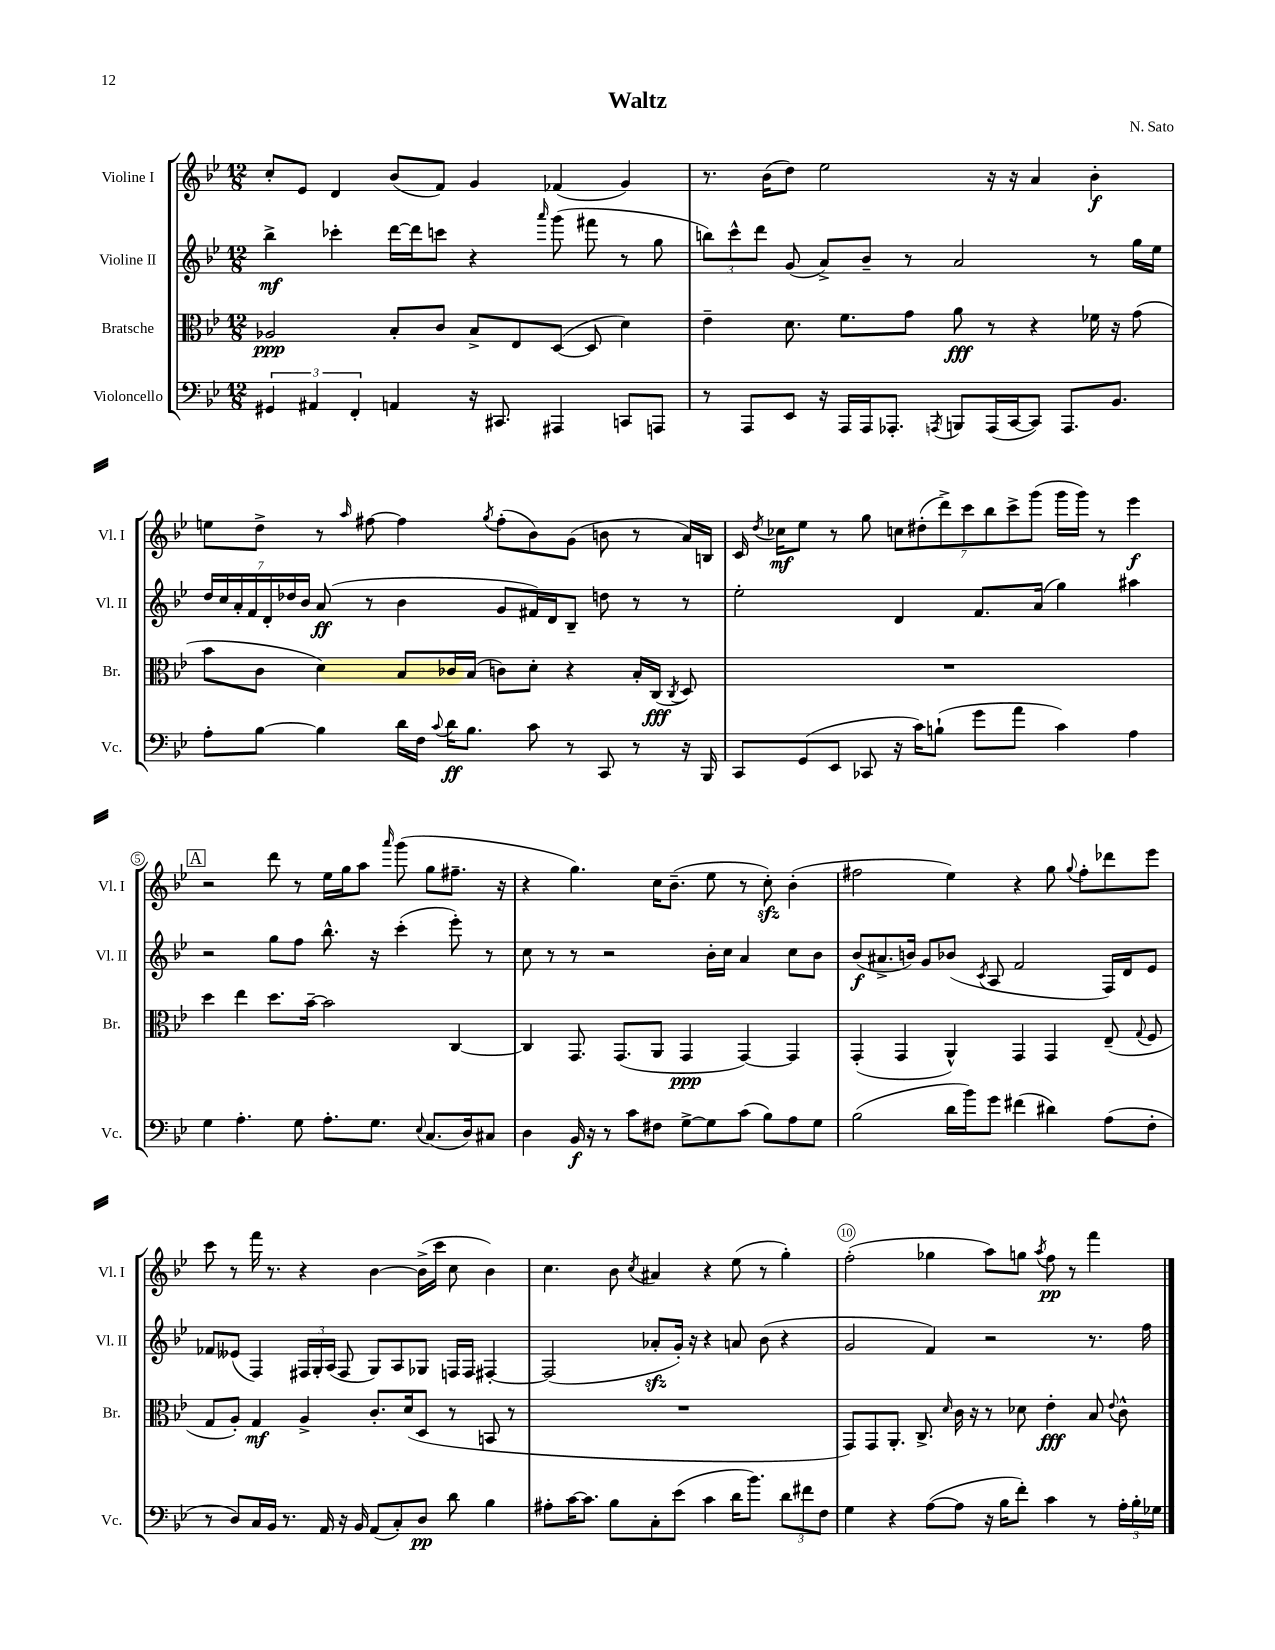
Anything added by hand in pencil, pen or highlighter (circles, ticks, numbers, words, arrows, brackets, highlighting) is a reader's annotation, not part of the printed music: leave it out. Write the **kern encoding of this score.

**kern	**dynam	**kern	**dynam	**kern	**dynam	**kern	**dynam
*part4	*part4	*part3	*part3	*part2	*part2	*part1	*part1
*staff4	*staff4	*staff3	*staff3	*staff2	*staff2	*staff1	*staff1
*I"Violoncello	*	*I"Bratsche	*	*I"Violine II	*	*I"Violine I	*
*I'Vc.	*	*I'Br.	*	*I'Vl. II	*	*I'Vl. I	*
*clefF4	*	*clefC3	*	*clefG2	*	*clefG2	*
*k[b-e-]	*	*k[b-e-]	*	*k[b-e-]	*	*k[b-e-]	*
*M12/8	*	*M12/8	*	*M12/8	*	*M12/8	*
=1	=1	=1	=1	=1	=1	=1	=1
6GG#X/	.	2A-X/	ppp	4bb-^\	mf	8cc'/L	.
.	.	.	.	.	.	8e-/J	.
6AA#X/	.	.	.	.	.	.	.
.	.	.	.	4ccc-X'\	.	4d/	.
6FF'/	.	.	.	.	.	.	.
4AAn/	.	8B-'/L	.	[16ddd\LL	.	(8b-/L	.
.	.	.	.	16ddd\J]	.	.	.
.	.	8c/J	.	8cccn\J	.	8f/J)	.
16r	.	8B-^/L	.	4r	.	4g/	.
8.CC#X/	.	.	.	.	.	.	.
.	.	8E-/	.	.	.	.	.
.	.	.	.	16qqaaa/	.	.	.
4AAA#X/	.	([8D/J	.	(8ggg\	.	(4f-X/	.
.	.	8D/]	.	8fff#X\	.	.	.
8CCn/L	.	4d\)	.	8r	.	4g/)	.
8AAAn/J	.	.	.	8gg\	.	.	.
=2	=2	=2	=2	=2	=2	=2	=2
8r	.	4e-~\	.	12bbn\L)	.	8.r	.
.	.	.	.	12ccc^^\	.	.	.
8AAA/L	.	.	.	.	.	.	.
.	.	.	.	12ddd\J	.	.	.
.	.	.	.	.	.	(16b-\KL	.
8EE-/J	.	8.d\	.	(8g/	.	8dd\J)	.
16r	.	.	.	8a^/L)	.	2ee-\	.
16AAA/LL	.	8.f\L	.	.	.	.	.
16AAA/J	.	.	.	8b-~/J	.	.	.
8.AAA-X'/J	.	.	.	.	.	.	.
.	.	8g\J	.	8r	.	.	.
8qAAAn/	.	.	.	.	.	.	.
8BBBn/L	.	8a\	fff	2a/	.	.	.
(16AAA/L	.	8r	.	.	.	16r	.
[16CC/J	.	.	.	.	.	16r	.
8CC/J])	.	4r	.	.	.	4a/	.
8.AAA/L	.	.	.	.	.	.	.
.	.	16f-X\	.	8r	.	4b-'\	f
8.BB-/J	.	16r	.	.	.	.	.
.	.	(8g\	.	16gg\LL	.	.	.
.	.	.	.	16ee-\JJ	.	.	.
!!LO:LB:g=z
=3	=3	=3	=3	=3	=3	=3	=3
8A'\L	.	8b-\L	.	28dd/LL	.	8een\L	.
.	.	.	.	28cc/	.	.	.
.	.	.	.	28a'/	.	.	.
.	.	.	.	28f/	.	.	.
[8B-\J	.	8c\J	.	.	.	8dd^\J	.
.	.	.	.	28d'/	.	.	.
.	.	.	.	28dd-X/	.	.	.
.	.	.	.	28b-/JJ	.	.	.
4B-\]	.	4d\)	.	(8a/	ff	8r	.
.	.	.	.	.	.	16qqaa/	.
.	.	.	.	8r	.	[8ff#X\	.
16d\LL	.	8B-/L	.	4b-\	.	4ff#\]	.
16F\JJ	.	.	.	.	.	.	.
8qqc/	.	.	.	.	.	.	.
16d\KL	ff	16c-X/L	.	.	.	.	.
8.B-\J	.	(16B-/JJ	.	.	.	.	.
.	.	.	.	.	.	8qgg/	.
.	.	8cn\L)	.	8g/L	.	(8ff#'\L	.
8c\	.	8d'\J	.	16f#X/L)	.	8b-\)	.
.	.	.	.	16d/J	.	.	.
8r	.	4r	.	8B-~/J	.	(8g\J	.
8CC/	.	.	.	8ddn\	.	8bn\	.
8r	.	16B-'/LL	.	8r	.	8r	.
.	.	(16C/JJ	fff	.	.	.	.
.	.	8qC/	.	.	.	.	.
16r	.	8D/)	.	8r	.	16a/LL)	.
16BBB-/	.	.	.	.	.	16Bn/JJ	.
=4	=4	=4	=4	=4	=4	=4	=4
8CC/L	.	1.r	.	2ee-'\	.	16c/	.
.	.	.	.	.	.	8qdd/	.
.	.	.	.	.	.	16cc-X\KL	mf
(8GG/	.	.	.	.	.	8ee-\J	.
8EE-/J	.	.	.	.	.	8r	.
8CC-X/	.	.	.	.	.	8gg\	.
16r	.	.	.	4d/	.	14ccn\L	.
16c\KL)	.	.	.	.	.	.	.
.	.	.	.	.	.	(14dd#X'\	.
(8Bn`\J	.	.	.	.	.	.	.
.	.	.	.	.	.	14ddd^\)	.
.	.	.	.	.	.	14ccc\	.
8g\L	.	.	.	8.f/L	.	.	.
.	.	.	.	.	.	14bb-\	.
.	.	.	.	.	.	14ccc^\	.
8a\J	.	.	.	.	.	.	.
.	.	.	.	.	.	(14ggg\J	.
.	.	.	.	(16a/Jk	.	.	.
4c\)	.	.	.	4gg\)	.	16ggg\LL	.
.	.	.	.	.	.	16ggg\JJ)	.
.	.	.	.	.	.	8r	.
4A\	.	.	.	4aa#X\	.	4eee-\	f
!!LO:LB:g=z
!!LO:REH:place=s1:t=A
=5	=5	=5	=5	=5	=5	=5	=5
4G\	.	4dd\	.	2r	.	2r	.
4.A'\	.	4ee-\	.	.	.	.	.
.	.	8.dd\L	.	8gg\L	.	8ddd\	.
8G\	.	.	.	8ff\J	.	8r	.
.	.	[16b-~\Jk	.	.	.	.	.
8.A'\L	.	2b-\]	.	8.bb-^^\	.	16ee-\LL	.
.	.	.	.	.	.	16gg\J	.
.	.	.	.	.	.	8aa\J	.
8.G\J	.	.	.	16r	.	.	.
.	.	.	.	.	.	16qqaaa/	.
.	.	.	.	(4ccc'\	.	(8ggg\	.
8qqE-/	.	.	.	.	.	.	.
(8.C/L	.	.	.	.	.	8gg\L	.
.	.	[4C/	.	8eee-'\)	.	8.ff#X~\J	.
16D/k)	.	.	.	.	.	.	.
8C#X/J	.	.	.	8r	.	.	.
.	.	.	.	.	.	16r	.
=6	=6	=6	=6	=6	=6	=6	=6
4D\	.	4C/]	.	8cc\	.	4r	.
.	.	.	.	8r	.	.	.
16BB-/	f	8.GG/	.	8r	.	4.gg\)	.
16r	.	.	.	.	.	.	.
8r	.	.	.	2r	.	.	.
.	.	(8.GG/L	.	.	.	.	.
8c\L	.	.	.	.	.	.	.
8F#X\J	.	8AA/J	.	.	.	16cc\KL	.
.	.	.	.	.	.	(8.b-~\J	.
[8G^\L	.	4GG/	ppp	.	.	.	.
8G\]	.	.	.	16b-'\LL	.	8ee-\	.
.	.	.	.	16cc\JJ	.	.	.
(8c\J	.	[4GG/)	.	4a/	.	8r	.
8B-\L)	.	.	.	.	.	8cczz'\)	.
8A\	.	4GG/]	.	8cc\L	.	(4b-'\	.
8G\J	.	.	.	8b-\J	.	.	.
=7	=7	=7	=7	=7	=7	=7	=7
(2B-\	.	(4GG'/	.	(8b-/L	f	2ff#X\	.
.	.	.	.	8.a#X^/	.	.	.
.	.	4GG/	.	.	.	.	.
.	.	.	.	16bn/Jk)	.	.	.
.	.	.	.	8g/L	.	.	.
16d\LL	.	4AA^^/)	.	(8b-X/J	.	4ee-\)	.
16b-\J)	.	.	.	.	.	.	.
.	.	.	.	8qc/	.	.	.
8g\J	.	.	.	8A/	.	.	.
(4f#X\	.	4GG/	.	2f/	.	4r	.
4d#X\)	.	4GG/	.	.	.	8gg\	.
.	.	.	.	.	.	8qqgg/	.
.	.	.	.	.	.	8ff#'\L	.
(8A\L	.	(8E-~/	.	16F/LL)	.	8ddd-X\	.
.	.	.	.	16d/J	.	.	.
.	.	8qqG/	.	.	.	.	.
8F'\J	.	8F/	.	8e-/J	.	8eee-\J	.
!!LO:LB:g=z
=8	=8	=8	=8	=8	=8	=8	=8
8r	.	8G/L	.	8f-X/L	.	8ccc\	.
8D/L)	.	8A'/J)	.	(8e--X/J	.	8r	.
16C/L	.	4G/	mf	4F/)	.	16fff\	.
16BB-/JJ	.	.	.	.	.	8.r	.
8.r	.	.	.	.	.	.	.
.	.	4A^/	.	24F#X/LL	.	4r	.
.	.	.	.	24G'/	.	.	.
16AA/	.	.	.	.	.	.	.
.	.	.	.	(24A/JJ	.	.	.
16r	.	.	.	8F#/	.	.	.
16BB-/	.	.	.	.	.	.	.
(8AA/L	.	8.c'/L	.	8G/L)	.	[4b-\	.
8C'/)	.	.	.	8A/	.	.	.
.	.	(16d/k	.	.	.	.	.
8D/J	pp	8D/J	.	8G-X/J	.	(16b-^\LL]	.
.	.	.	.	.	.	16ccc\JJ	.
8d\	.	8r	.	16Fn/LL	.	8cc\	.
.	.	.	.	16F/JJ	.	.	.
4B-\	.	8BBn/	.	[4F#X'/	.	4b-\)	.
.	.	8r	.	.	.	.	.
=9	=9	=9	=9	=9	=9	=9	=9
8A#X'\L	.	1.r	.	(2F#/]	.	4.cc\	.
[16c\K	.	.	.	.	.	.	.
8.c\J]	.	.	.	.	.	.	.
8B-\L	.	.	.	.	.	8b-\	.
.	.	.	.	.	.	8qcc/	.
8C'\	.	.	.	8a-Xzz'/L	.	4a#X/	.
(8e-\J	.	.	.	16g'/Jk)	.	.	.
.	.	.	.	16r	.	.	.
4c\	.	.	.	4r	.	4r	.
16d\KL	.	.	.	8an/	.	(8ee-\	.
8.b-\J)	.	.	.	.	.	.	.
.	.	.	.	(8b-\	.	8r	.
12d\L	.	.	.	4r	.	4gg'\)	.
12f#X\	.	.	.	.	.	.	.
12F\J	.	.	.	.	.	.	.
=10	=10	=10	=10	=10	=10	=10	=10
4G\	.	8GG/L)	.	2g/	.	(2ff'\	.
.	.	8GG/	.	.	.	.	.
4r	.	8.AA'/J	.	.	.	.	.
.	.	8.C^/	.	.	.	.	.
([8A\L	.	.	.	4f/)	.	4gg-X\	.
.	.	16qqd/	.	.	.	.	.
8A\J]	.	16c\	.	.	.	.	.
.	.	16r	.	.	.	.	.
16r	.	8r	.	2r	.	8aa\L)	.
16B-\KL	.	.	.	.	.	.	.
8f'\J)	.	8d-X\	.	.	.	8ggn\J	.
.	.	.	.	.	.	8qaa/	.
4c\	.	4e-'\	fff	.	.	8ff\	pp
.	.	.	.	.	.	8r	.
8r	.	8B-/	.	8.r	.	4fff\	.
.	.	8qqe-/	.	.	.	.	.
24A'\LL	.	8c^^\	.	.	.	.	.
24B-'\	.	.	.	.	.	.	.
.	.	.	.	16ff\	.	.	.
24G-X\JJ	.	.	.	.	.	.	.
==	==	==	==	==	==	==	==
*-	*-	*-	*-	*-	*-	*-	*-
